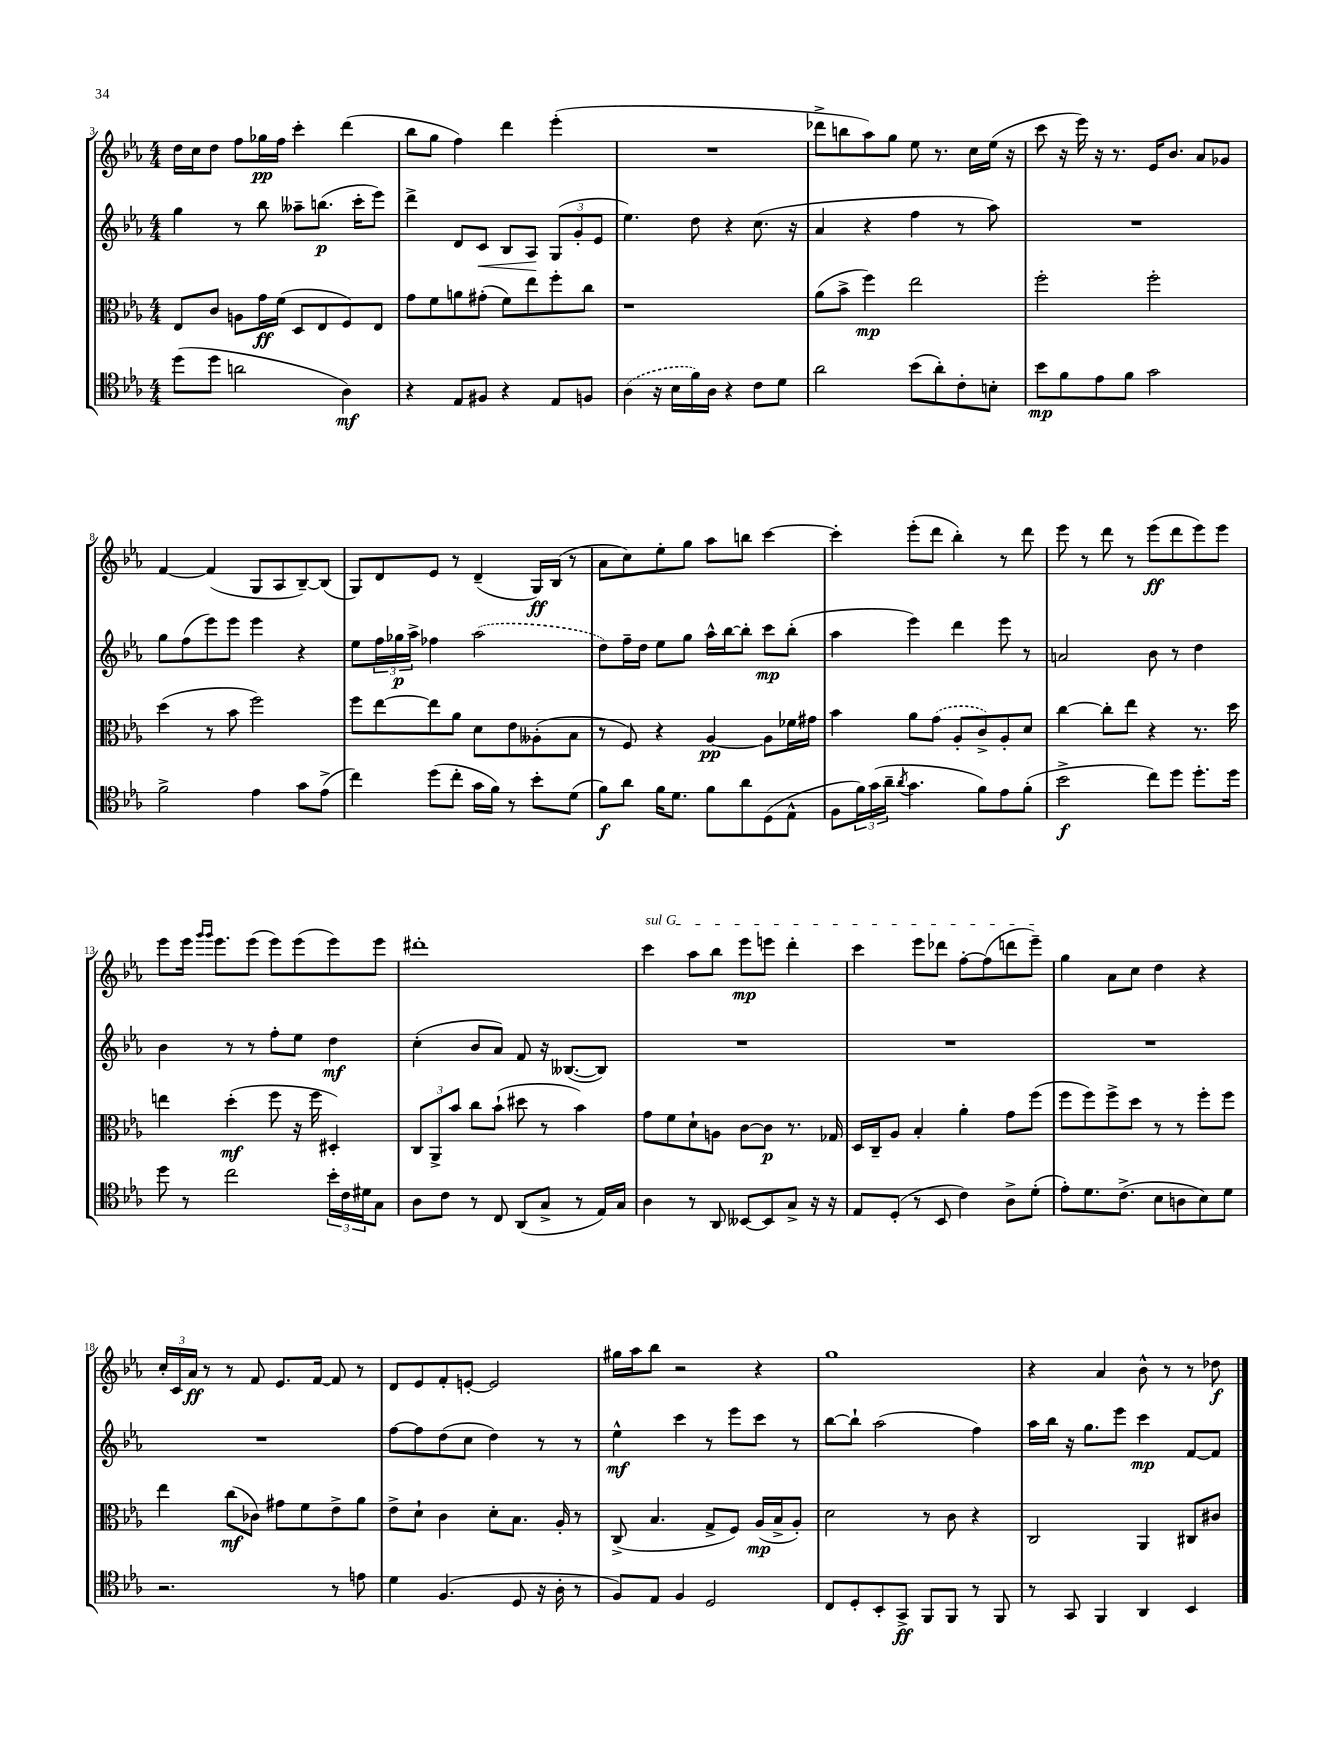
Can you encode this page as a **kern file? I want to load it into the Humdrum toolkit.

**kern	**kern	**kern	**kern
*staff4	*staff3	*staff2	*staff1
*clefC4	*clefC3	*clefG2	*clefG2
*k[b-e-a-]	*k[b-e-a-]	*k[b-e-a-]	*k[b-e-a-]
*M4/4	*M4/4	*M4/4	*M4/4
(8dd	8E-	4gg	16dd
.	.	.	16cc
8dd	8c	.	8dd
2a	8A	8r	8ff
.	16g	8bb-	16gg-
.	(16f	.	16ff
.	8D	8aa--~	4ccc'
.	8E-	(8.bb	.
4A-)	8F)	.	(4ddd
.	.	16ccc'	.
.	8E-	8eee-)	.
=	=	=	=
4r	8g	4ddd^	8bb-
.	8f	.	8gg
8E-	8a	8d	4ff)
8F#	(8g#'	8c	.
4r	8f)	8B-	4ddd
.	8ee-	8A-	.
8E-	8ff'	(12G	(4eee-'
.	.	12g'	.
8F	8cc	.	.
.	.	12e-	.
=	=	=	=
(4A-	1r	4.ee-)	1r
16r	.	.	.
16B-	.	.	.
16f)	.	8dd	.
16A-	.	.	.
4r	.	4r	.
8c	.	(8.cc	.
8d	.	.	.
.	.	16r	.
=	=	=	=
2a-	(8a-	4a-	8ddd-^
.	8b-^	.	8bb
.	4ff)	4r	8aa-)
.	.	.	8gg
(8b-	2ee-	4ff	8ee-
8a-')	.	.	8.r
8c'	.	8r	.
.	.	.	16cc
8B'	.	8aa-)	(16ee-
.	.	.	16r
=	=	=	=
8b-	2ff'	1r	8ccc
8f	.	.	16r
.	.	.	16eee-)
8e-	.	.	16r
.	.	.	8.r
8f	.	.	.
2g	2ff'	.	16e-
.	.	.	8.b-
.	.	.	8a-
.	.	.	8g-
=	=	=	=
2f^	(4dd	8gg	[4f
.	.	(8ff	.
.	8r	8eee-)	(4f]
.	8b-	8eee-	.
4e-	2ff)	4eee-	8G
.	.	.	8A-
8g	.	4r	[8B-~)
(8e-^	.	.	(8B-]
=	=	=	=
4cc)	8ff	8ee-	8G)
.	[8ee-	24ff	8d
.	.	24gg-	.
.	.	24aa-^	.
(8dd	8ee-]	4ff-	8e-
8cc'	8a-	.	8r
16g	8d	(2aa-	(4d~
16f)	.	.	.
8r	8e-	.	.
8b-'	(8A--'	.	16G)
.	.	.	(16B-
(8d	8B-	.	8r
=	=	=	=
8f)	8r	8dd)	8a-
8a-	8F)	16ff~	8cc)
.	.	16dd	.
16f	4r	8ee-	8ee-'
8.d	.	.	.
.	.	8gg	8gg
8f	[4A-	16aa-^^	8aa-
.	.	[16bb-	.
8a-	.	8bb-']	8bb
(8D	8A-]	8ccc	[4ccc
8E-^^	16f-	(8bb-'	.
.	16g#	.	.
=	=	=	=
8F	4b-	4aa-	4ccc']
24f)	.	.	.
(24g	.	.	.
24a-~	.	.	.
8qa-	.	.	.
4.g	8a-	4eee-)	(8eee-'
.	(8g	.	8ddd
.	8A-'	4ddd	4bb-')
8f)	8c^)	.	.
8e-	8A-'	8eee-	8r
(8f'	8d	8r	8ddd
=	=	=	=
2b-^	[4cc	2a	8eee-
.	.	.	8r
.	8cc']	.	8ddd
.	8ee-	.	8r
8cc)	4r	8b-	(8eee-
8dd	.	8r	8ddd
8.dd'	8.r	4dd	8eee-)
.	.	.	8eee-
16dd	16dd	.	.
=	=	=	=
8dd	4ee	4b-	8eee-
8r	.	.	16eee-
.	.	.	16qqggg
.	.	.	16qqggg
.	.	.	8.eee-
2cc	(4dd'	8r	.
.	.	8r	(8eee-
.	8ff	8ff'	8eee-)
.	16r	8ee-	(8eee-
.	16ff	.	.
24b-'	4D#')	4dd	8eee-)
24c	.	.	.
24d#	.	.	.
8G	.	.	8eee-
=	=	=	=
8A-	12C	(4cc'	1ddd#'
.	12AA-^	.	.
8c	.	.	.
.	12b-	.	.
8r	8cc	8b-	.
8C	(8b-`	8a-)	.
(8AA-	8dd#	8f	.
8G^	8r	16r	.
.	.	([8.B--	.
8r	4b-)	.	.
16E-)	.	8B--])	.
16G	.	.	.
=	=	=	=
4A-	8g	1r	4ccc
.	8f	.	.
8r	8d`	.	8aa-
8AA-	8A	.	8bb-
[8BB--	[8c	.	8eee-
8BB--]	8c]	.	8eee
8G^	8.r	.	4ddd'
16r	.	.	.
16r	16G-	.	.
=	=	=	=
8E-	16D	1r	4ccc
.	16C~	.	.
(8D'	8A-	.	.
8r	4B-'	.	8eee-
8BB-	.	.	8ddd-
4c)	4a-'	.	[8ff'
.	.	.	(8ff]
8A-^	8g	.	8ddd
(8d'	(8ff	.	8eee-~)
=	=	=	=
8e-')	8ff	1r	4gg
8.d	8ff)	.	.
.	8ff^	.	8a-
(8.c^	.	.	.
.	8dd	.	8cc
8B-	8r	.	4dd
8A	8r	.	.
8B-)	8ff'	.	4r
8d	8ff	.	.
=	=	=	=
2.r	4ee-	1r	24cc'
.	.	.	24c
.	.	.	24a-
.	.	.	8r
.	(8cc	.	8r
.	8c-)	.	8f
.	8g#	.	8.e-
.	8f	.	.
.	.	.	[16f
8r	8e-^	.	8f]
8e	8a-	.	8r
=	=	=	=
4d	8e-^	[8ff	8d
.	8d`	8ff]	8e-
(4.F	4c	(8dd	8f'
.	.	8cc	[8e'
.	8d'	4dd)	2e]
8D	8.B-	.	.
16r	.	8r	.
16A-'	16A-'	.	.
8r	8r	8r	.
=	=	=	=
8F)	(8C^	4ee-^^	16gg#
.	.	.	16aa-
8E-	4.B-	.	8bb-
4F	.	4ccc	2r
2D	8G^	8r	.
.	8F)	8eee-	.
.	(16A-	8ccc	4r
.	16B-^	.	.
.	8A-')	8r	.
=	=	=	=
8C	2d	[8bb-	1gg
8D'	.	8bb-`]	.
8BB-'	.	(2aa-	.
8GG^	.	.	.
8FF	8r	.	.
8FF	8c	.	.
8r	4r	4ff)	.
8FF	.	.	.
=	=	=	=
8r	2C	16aa-	4r
.	.	16bb-	.
8GG	.	16r	.
.	.	8.gg	.
4FF	.	.	4a-
.	.	8eee-	.
4AA-	4AA-	4ccc	8b-^^
.	.	.	8r
4BB-	8C#	[8f	8r
.	8c#	8f]	8dd-
==	==	==	==
*-	*-	*-	*-
